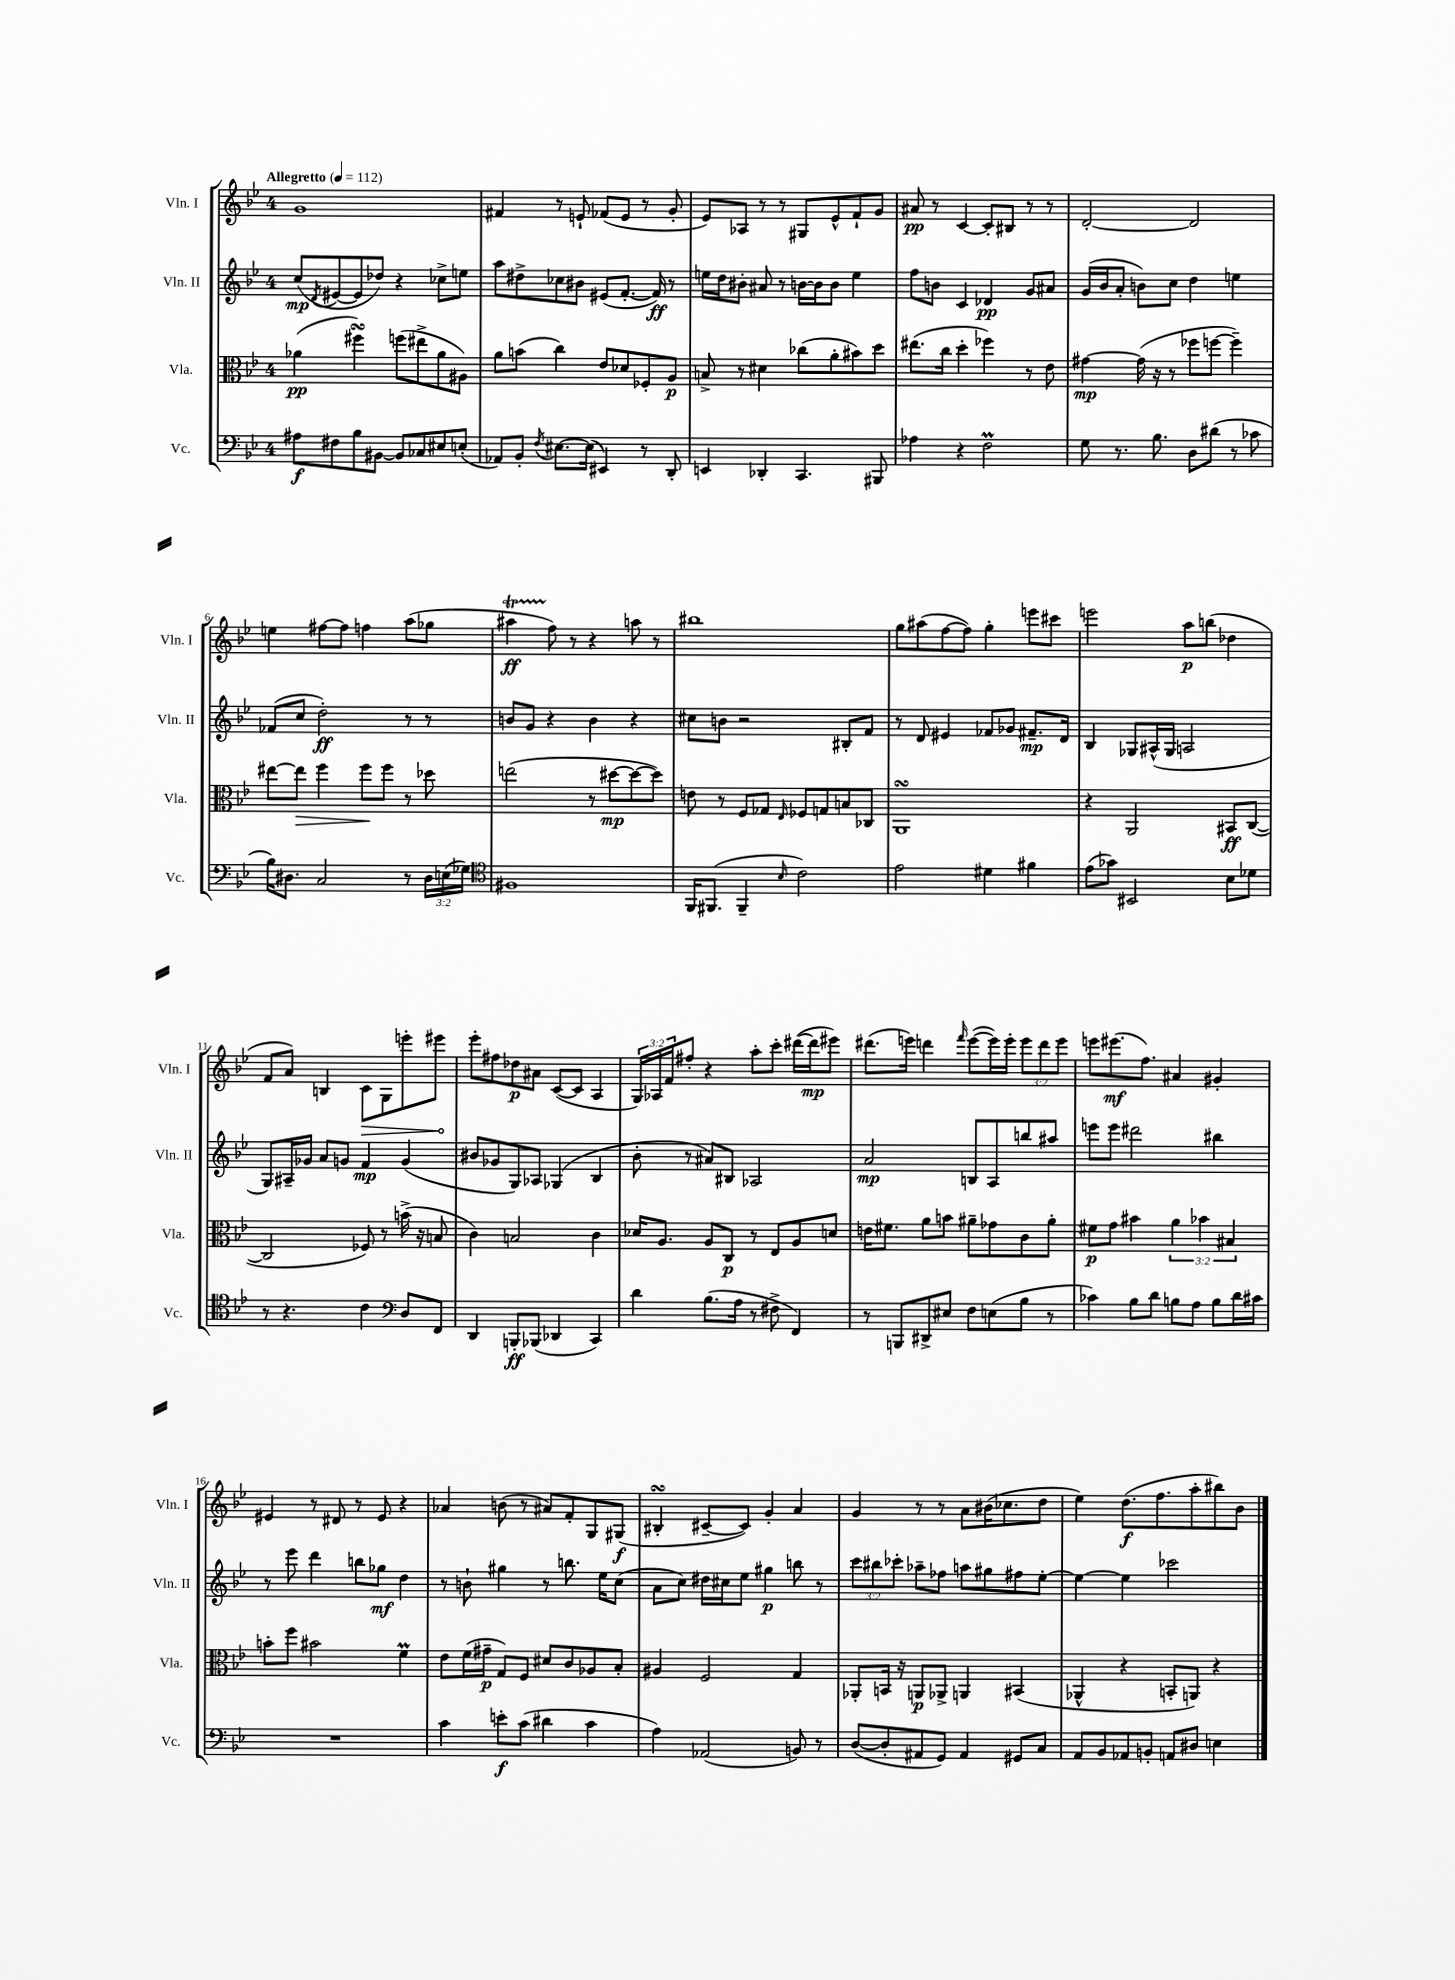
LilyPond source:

<<
\new StaffGroup <<
\new Staff = "s0" \with { instrumentName = "Vln. I" shortInstrumentName = "Vln. I" } {
    \clef treble \key bes \major \once \override Staff.TimeSignature.style = #'single-digit \time 4/4 \override Staff.TupletNumber.text = #tuplet-number::calc-fraction-text \tempo "Allegretto" 4 = 112
    g'1 |
    fis'4 r8 e'8-! fes'8( e'8 r8 g'8-. |
    ees'8) aes8 r8 r8 gis8 ees'8-^ f'8-! g'8 |
    ais'8\pp r8 c'4~ c'8-. bis8 r8 r8 |
    d'2~-. d'2 |
    e''4 fis''8~ fis''8 f''4 a''8( ges''8 |
    ais''4\startTrillSpan\ff f''8\stopTrillSpan) r8 r4 a''8 r8 |
    bis''1 |
    g''8 ais''8( f''8~ f''8) g''4-. e'''8 cis'''8 |
    e'''2 a''8\p b''8( des''4 |
    f'8 a'8) b4 \once \override Hairpin.circled-tip = ##t c'8\> g8 e'''8-. eis'''8\! |
    ees'''8-. fis''8 des''8\p ais'8 c'8~( c'8 a4 |
    \tuplet 3/2 { g16) aes16 f'16 } fis''8-. r4 a''8-. c'''8-. dis'''16~( dis'''16\mp eis'''8) |
    dis'''8.( e'''16) d'''4 \grace { f'''16 } e'''8~( e'''16) e'''16-. \tuplet 3/2 { e'''8 d'''8 e'''8 } |
    e'''8 eis'''8.\mf( f''8.) ais'4 gis'4-. |
    eis'4 r8 dis'8 r8 eis'8 r4 |
    aes'4 b'8( r8 ais'8) f'8-. g8 gis8\f( |
    bis4-.\turn cis'8~-- cis'8) g'4-. a'4 |
    g'4 r8 r8 a'8 bis'16( ces''8. d''8 |
    ees''4) d''8.\f( f''8. a''8-. bis''8) bes'8 \bar "|." |
}
\new Staff = "s1" \with { instrumentName = "Vln. II" shortInstrumentName = "Vln. II" } {
    \clef treble \key bes \major \once \override Staff.TimeSignature.style = #'single-digit \time 4/4 \override Staff.TupletNumber.text = #tuplet-number::calc-fraction-text
    c''8\mp( \acciaccatura { d'8 } eis'8~ eis'8 des''8) r4 ces''8-> e''8 |
    a''8 dis''8-> ces''8 bis'8 eis'8( f'8.~-. f'16\ff) r8 |
    e''16 d''16 bis'8-. ais'8 r8 b'16~ b'16 b'8 e''4 |
    f''8 b'8 c'4 des'4\pp g'8 ais'8 |
    g'16( bes'16 a'8-. b'8) c''8 d''4 e''4 |
    fes'8( c''8 d''2-.\ff) r8 r8 |
    b'8 g'8 r4 b'4 r4 |
    cis''8 b'8 r2 bis8-. f'8 |
    r8 d'8 eis'4 fes'8 ges'8 fis'8.--\mp d'16 |
    bes4 ges8 ais16-^( ges16 a2 |
    g8) ais16-- ges'16 a'8 g'8 f'4\mp g'4( |
    bis'8 ges'8 g8) aes8 ges4( bes4 |
    bes'8-. r8 ais'8) bis8 aes2 |
    a'2\mp b8 a8 b''8 ais''8 |
    e'''8 e'''8 dis'''2 bis''4 |
    r8 ees'''8 d'''4 b''8 ges''8\mf d''4 |
    r8 b'8-! gis''4 r8 b''8. ees''16 c''8( |
    a'8 c''8) dis''16 cis''16 ees''8 gis''4\p b''8 r8 |
    \tuplet 3/2 { c'''8 bis''8 ces'''8-. } aes''8-- fes''8 a''8 gis''8 fis''8 ees''8~-. |
    ees''4~ ees''4 ces'''2 \bar "|." |
}
\new Staff = "s2" \with { instrumentName = "Vla." shortInstrumentName = "Vla." } {
    \clef alto \key bes \major \once \override Staff.TimeSignature.style = #'single-digit \time 4/4 \override Staff.TupletNumber.text = #tuplet-number::calc-fraction-text
    aes'4\pp( fis''4\turn) f''8( eis''8-> aes'8 ais8) |
    a'8 b'8( c''4) ees'8 des'8 fes8-. a8\p |
    b8-> r8 dis'4 ces''8( a'8-. bis'8) d''8 |
    eis''8.( c''16 d''4-. fes''4) r8 ees'8 |
    gis'4~\mp gis'16( r16 r8 fes''8 f''8~ f''4--) |
    eis''8~ eis''8\> f''4 f''8\! f''8 r8 des''8 |
    e''2( r8 dis''8~\mp dis''8~ dis''8) |
    e'8 r8 f8 ges8 \grace { ees16 } fes8 g8 b8 ces8 |
    a,1\turn |
    r4 a,2 bis,8\ff c8~( |
    c2 fes8) r8 b'16->( r16 b8 |
    c'4) b2 c'4 |
    des'16 a8. a8 c8\p r8 ees8 a8 d'8 |
    e'16 fis'8. a'8 b'8 ais'8-- ges'8 c'8 ais'8-. |
    fis'8\p g'8 bis'4 \tuplet 3/2 { a'4 bes'4 bis4 } |
    b'8-. f''8 bis'2 f'4\prall |
    ees'8 f'16( gis'16--\p g8) f8 dis'8 c'8 aes8 bes8-. |
    ais4 f2 g4 |
    aes,8-. b,16 r16 a,8\p aes,8-> a,4 bis,4( |
    aes,4-^ r4 b,8-. a,8) r4 \bar "|." |
}
\new Staff = "s3" \with { instrumentName = "Vc." shortInstrumentName = "Vc." } {
    \clef bass \key bes \major \once \override Staff.TimeSignature.style = #'single-digit \time 4/4 \override Staff.TupletNumber.text = #tuplet-number::calc-fraction-text
    ais8\f fis8 bes8 bis,8~ bis,8 ces8 eis8 e8-.( |
    aes,8) bes,8-. \acciaccatura { f8 } eis8.~ eis16( eis,4) r8 d,8-. |
    e,4 des,4-. c,4. bis,,8 |
    aes4 r4 f2\prall |
    g8 r8. bes8. d8 dis'8( r8 ces'8 |
    bes16) dis8. c2 r8 \tuplet 3/2 { dis16 e16( ges16) } |
    \clef tenor fis1 |
    f,16 fis,8.( fis,4-- \grace { bes16 } c'2) |
    ees'2 dis'4 fis'4 |
    ees'8( ges'8) bis,2 bes8 des'8 |
    r8 r4. c'4 \clef bass d8 f,8 |
    d,4 b,,8-.\ff bes,,8( des,4 c,4) |
    d'4 bes8.( a16 r8 fis8-> f,4) |
    r8 b,,8 dis,8-> eis8 f8 e8( bes8 r8 |
    ces'4) bes8 d'8 b8 a8 b8 d'16 cis'16 |
    R1 |
    c'4 e'8-.\f c'8( dis'4 c'4 |
    a4) aes,2( b,8) r8 |
    d8~( d8-. ais,8 g,8) ais,4 gis,8 c8 |
    a,8 bes,8 aes,8 b,8-. a,8 dis8 e4 \bar "|." |
}
>>
>>
